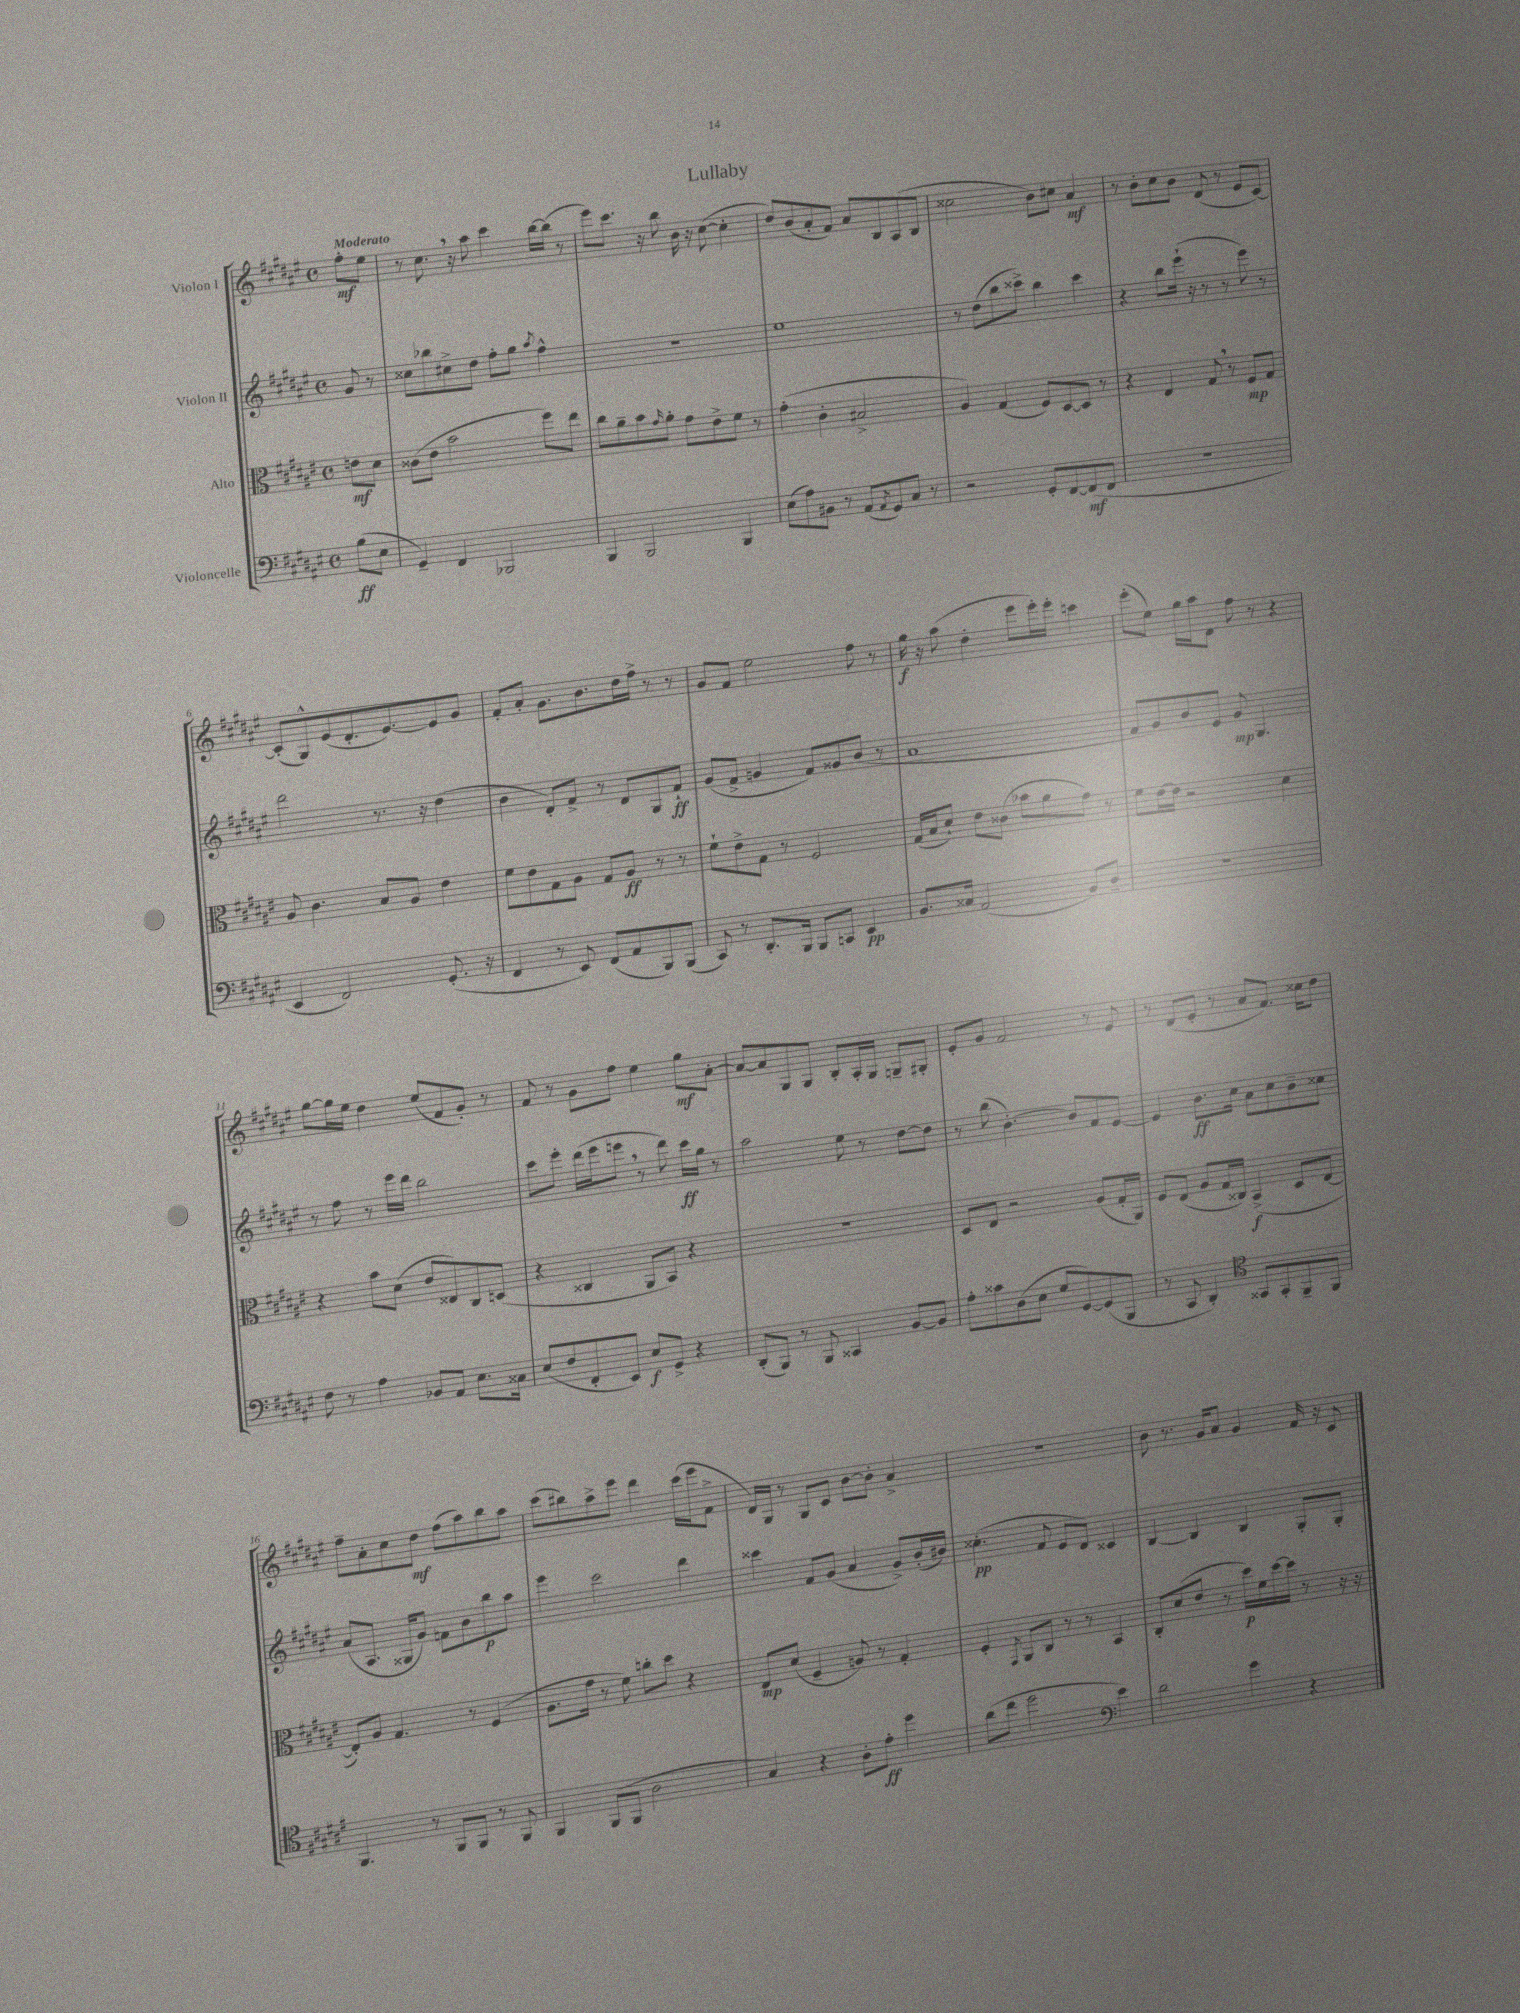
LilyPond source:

\header { title = "Lullaby" }
<<
\new StaffGroup <<
\new Staff = "s0" \with { instrumentName = "Violon I" } {
    \clef treble \key fis \major \defaultTimeSignature \time 4/4 \partial 4 \tempo "Moderato"
    fis''8-.\mf eis''8 |
    r8 cis''8. \breathe r16 ais''8 cis'''4 b''16~ b''16( r8 |
    eis'''8) cis'''8. r16 b''8 b'16 r16 cis''8~( cis''4-. |
    dis''8) b'8( ais'8-. fis'8) ais'8 b8 ais8( b8 |
    cisis''2 b'8) cis''8 ais'4\mf |
    r8 b'8-. cis''8 b'8 dis'8( r8 eis'8 cis'8~) |
    cis'8-.( gis8-^) eis'8( dis'8.-. eis'8.~) eis'8 gis'8 |
    fis'8-. ais'8-. gis'8. b'8. dis''16 fis''16-> r8 r8 |
    gis'8 fis'8 eis''2 fis''8 r8 |
    gis''16\f r16 ais''8( dis''4-. eis'''8 eis'''16-.) eis'''16-. c'''4 |
    eis'''8-.( eis''8) gis''16 ais''16 dis'8 fis''8 r8 r4 |
    gis''8~ gis''16 eis''16 dis''4 eis''8( fis'8 gis'8-.) r8 |
    fis'8 r8 gis'8 fis''8 eis''4 gis''8\mf ais'8~-. |
    ais'8~ ais'8 gis8 gis8 b8-. ais16-. gis16 g8-- gis8-. |
    eis'8-. gis'8 fis'2 r8 eis'8 |
    r8 dis'8( eis'8-. r8 ais'8 fis'8.) cisis''16 dis''8 |
    fis''8-- ais'8-. cis''8 dis''8\mf fis''8( ais''8) b''8 ais''8 |
    cis'''8( bis''8) ais''8-> eis'''8 dis'''4 cis'''16( eis'''16 fis'8-> |
    dis'16) gis16 r8 gis8 cis'8 b'8~ b'8-. ais'4-> |
    r1 |
    b'8 r8. gis'16 ais'8 gis'4 fis'16 r16 cis'8 \bar "|." |
}
\new Staff = "s1" \with { instrumentName = "Violon II" } {
    \clef treble \key fis \major \defaultTimeSignature \time 4/4 \partial 4
    gis'8 r8 |
    cisis''8 bes''8 cis''8-> dis''8 fis''8-. gis''8 \acciaccatura { ais''8 } fis''4-^ |
    r1 |
    eis''1 |
    r8 dis''8( b''8 cisis'''8->) b''4 cisis'''4 |
    r4 b''8 eis'''16-!( r16 r8 r8 eis'''8) r8 |
    dis'''2 r8. r16 dis''4( |
    b'4 dis'8-.) fis'8-> r8 dis'8 gis8 fis'8-!\ff |
    gis'8( fis'8-> g'4 fis'8) gisis'8 b'8( r8 |
    ais'1 |
    fis'8 gis'8) b'8 eis'8 gis'8\mp gis4. |
    r8 fis''8 r8 eis'''16 dis'''16 b''2 |
    cis'''8 eis'''8-. dis'''16( eis'''16 e'''8 \breathe r8 dis'''8) cis'''16\ff gis''16 r8 |
    ais''2 eis''8 r8 dis''8~ dis''8 |
    r8 b''8( b'4.~-.) b'8 fis'8 eis'8~ |
    eis'4 b'8.\ff cis''16 ais'8 cis''8 b'8-- cisis''8 |
    ais'8( ais8. gisis16 gis'8) f'8 b'8 b''8\p ais''8 |
    eis'''4 cis'''2 dis'''4 |
    cisis'''4 fis'8 gis'8( ais'4 gis'8->) b'16-.( bis'16) |
    cisis''4.-.\pp( fis'8 eis'8 dis'8) cisis'4 |
    b4~ b4 b4 gis8-. gis8-. \bar "|." |
}
\new Staff = "s2" \with { instrumentName = "Alto" } {
    \clef alto \key fis \major \defaultTimeSignature \time 4/4 \partial 4
    e'8\mf dis'8 |
    cisis'8( eis'8 b'2 fis''8) eis''8 |
    cis''8 ais'8-- b'8 \grace { gis'16 } ais'8-. gis'8 eis'8-> fis'8 r8 |
    gis'4-.( cis'4-. bis2-> |
    ais4) gis4( fis8) dis8~ dis8 r8 |
    r4 eis4 gis8 \breathe r8 fis8\mp gis8 |
    ais8 cis'4. b8 ais8 eis'4 |
    fis'8 eis'8 gis8 ais8 gis8 ais8\ff r8 r8 |
    fis'8-! eis'8-> gis8 r8 fis2 |
    gis16( b16 dis'8-!) eis'8 cisis'8( bes'8 ais'8 gis'8) r8 |
    fis'8 eis'16~ eis'16 r2 dis'4 |
    r4 b'8 dis'8( eis'8 eisis8) cis8 d8( |
    r4 cisis4 ais,8 b,8) r4 |
    R1 |
    dis8 eis8 r2 ais8( gis16-. ais,16) |
    fis8 eis8( ais8 gis16 cisis16) b,4->\f( dis8 eis8~ |
    eis8-.) ais8 gis4. r8 fis4( |
    ais8. gis'16 r8 fis'8) c''8-. dis''8 r4 |
    eis8\mp dis'8( fis4-- a8) r8 gis4-. |
    fis4-. \acciaccatura { gis,8 } ais,8 cis8 r8 r8 b,4 |
    cis8-. dis'8( eis'8 r8 dis''16\p) fis'16 dis''16~ dis''16 r8 r16 r16 \bar "|." |
}
\new Staff = "s3" \with { instrumentName = "Violoncelle" } {
    \clef bass \key fis \major \defaultTimeSignature \time 4/4 \partial 4
    b8\ff( eis8 |
    gis,4--) fis,4 bes,,2 |
    b,,4 b,,2 b,,4 |
    eis8( ais8) bis,8 r8 ais,8( \acciaccatura { ais,8 } gis,8) cis8 r8 |
    r2 gis,8-. fis,8~ fis,8\mf( fis,8 |
    R1 |
    eis,4 fis,2) gis,8.-.( r16 |
    fis,4 r8 eis,8) fis,8( ais,8 b,,8) b,,8( |
    cis,8) r8 dis,8.-. b,,16 b,,8 c,8 eis,4\pp |
    b,8. cisis16 ais,2( b,8) dis8-- |
    R1 |
    fis8 r8 ais4 bes,8 ais,8 eis8. cisis16 |
    eis8( fis8 fis,8-. eis,8) eis8\f gis,8-> r4 |
    dis,8-.( b,,8) r8 b,,8 cisis,4 b,8~ b,8 |
    ais8-. cisis'8 dis8( eis8 gis8 gis,8~) gis,8( b,,8 |
    r8 cis,8 dis,4-.) \clef tenor gisis,8 gisis,8-. fis,8-- fis,8 |
    fis,4. r8 fis,8 fis,8 r8 fis,8 |
    fis,4 fis,8( fis,8 ais2 |
    gis4) r4 ais8-. eis'8-.\ff dis''4 |
    ais'8( cis''8 dis''2 \clef bass eis'4) |
    dis'2 gis'4 r4 \bar "|." |
}
>>
>>
